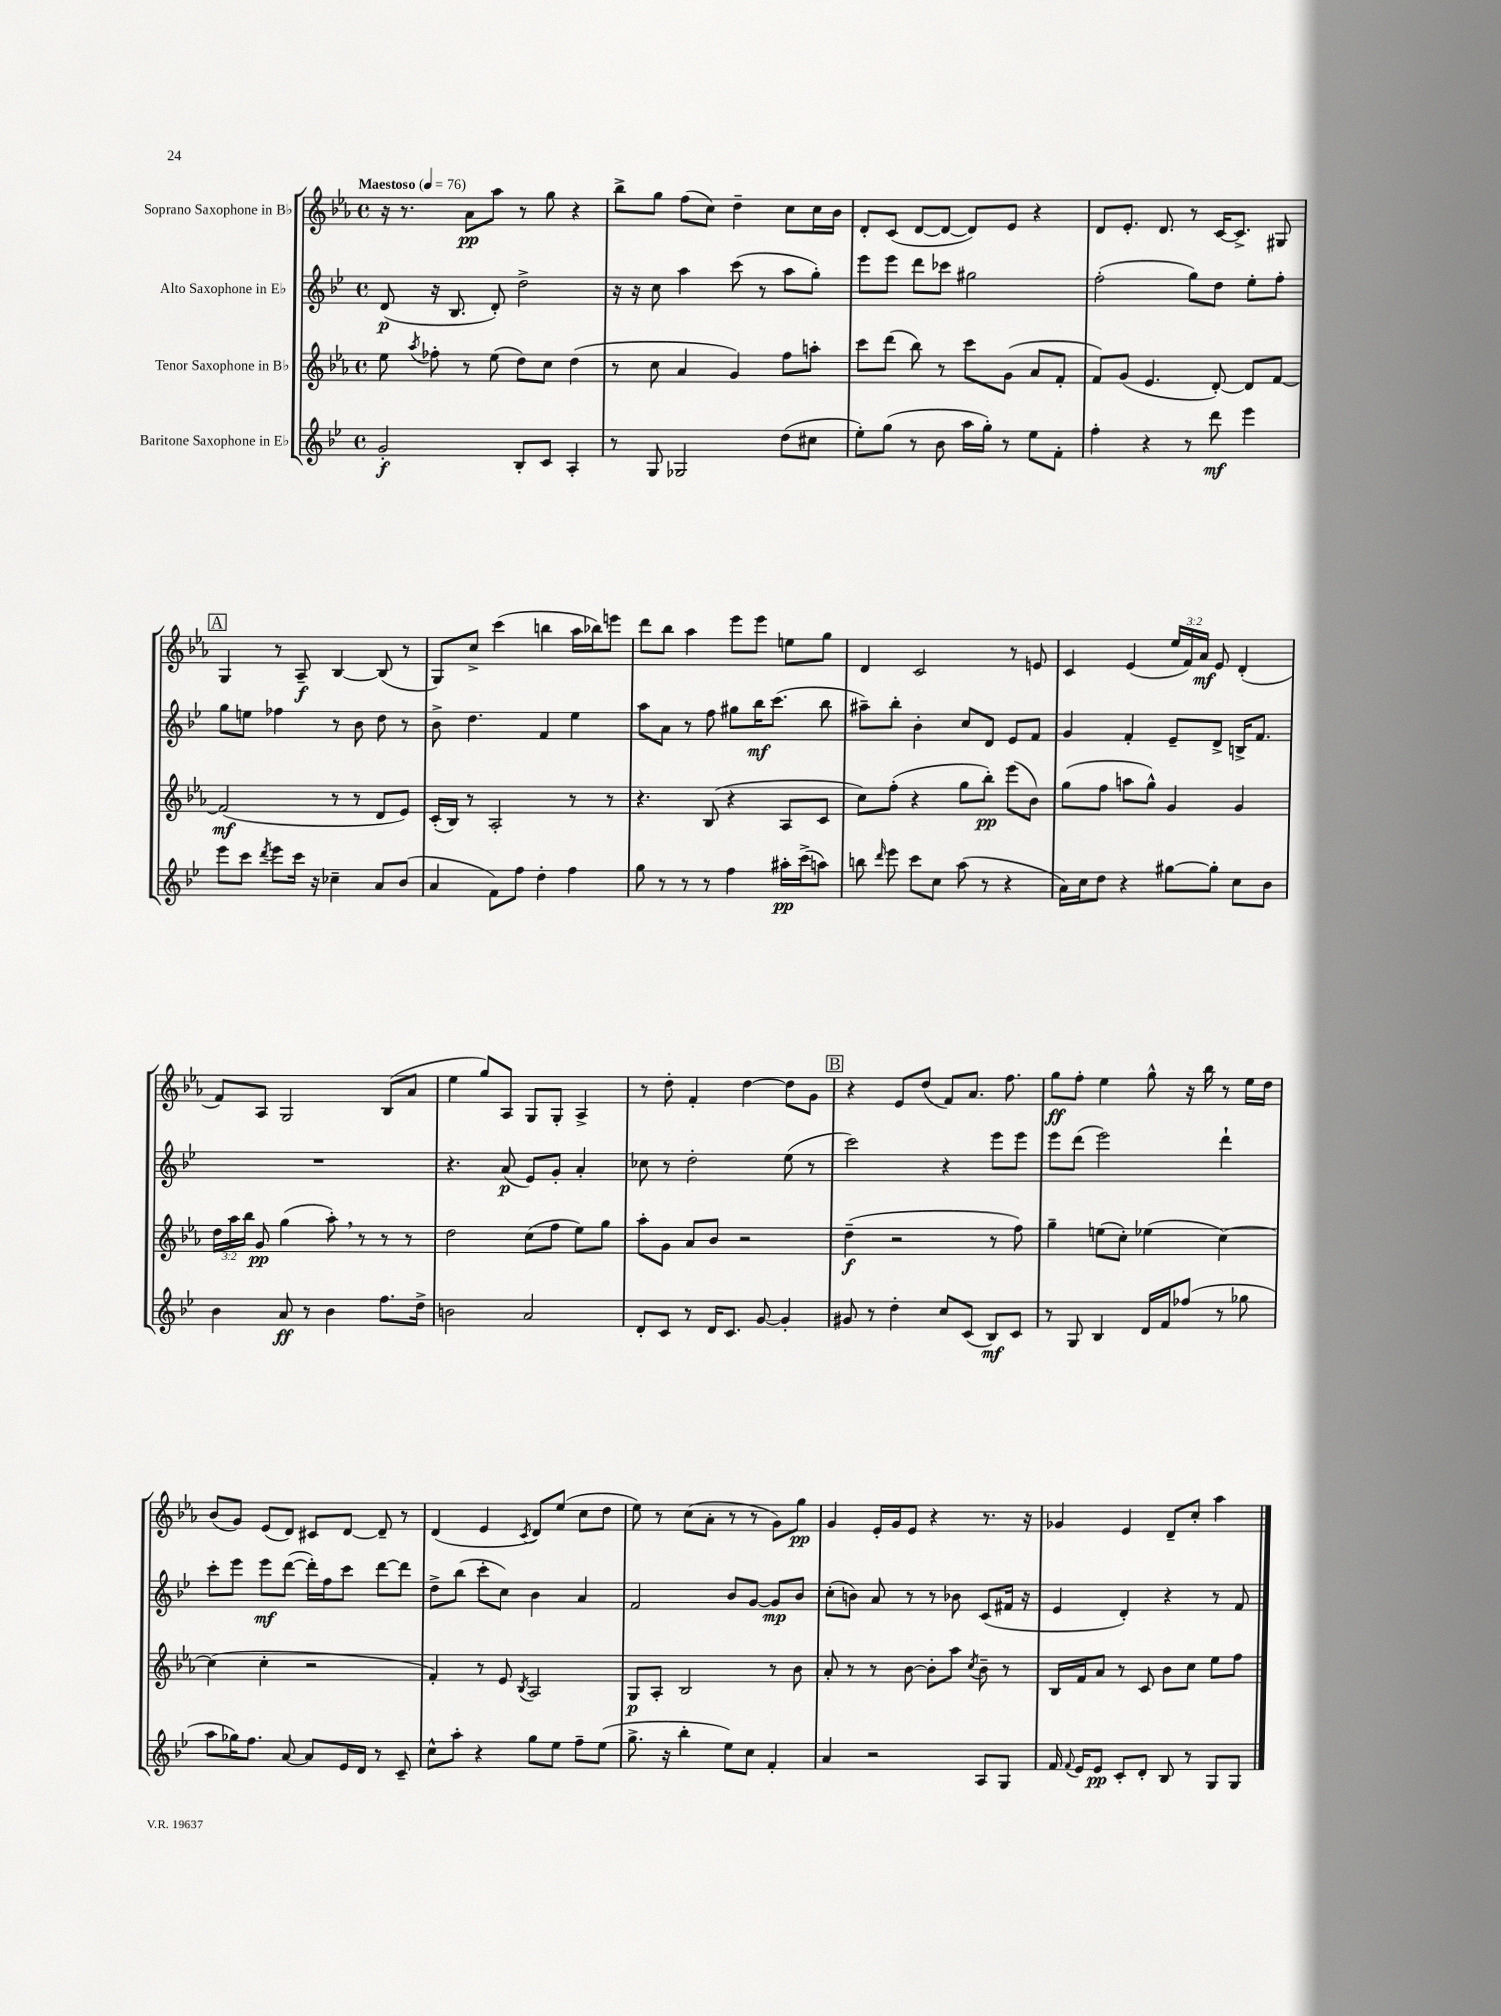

**kern	**dynam	**kern	**dynam	**kern	**dynam	**kern	**dynam
*part4	*part4	*part3	*part3	*part2	*part2	*part1	*part1
*staff4	*staff4	*staff3	*staff3	*staff2	*staff2	*staff1	*staff1
*I"Baritone Saxophone in E♭	*	*I"Tenor Saxophone in B♭	*	*I"Alto Saxophone in E♭	*	*I"Soprano Saxophone in B♭	*
*clefG2	*	*clefG2	*	*clefG2	*	*clefG2	*
*k[b-e-]	*	*k[b-e-a-]	*	*k[b-e-]	*	*k[b-e-a-]	*
*M4/4	*	*M4/4	*	*M4/4	*	*M4/4	*
*met(c)	*	*met(c)	*	*met(c)	*	*met(c)	*
*MM76	*	*MM76	*	*MM76	*	*MM76	*
=1	=1	=1	=1	=1	=1	=1	=1
!	!	!	!	!	!	!LO:TX:a:B:t=Maestoso	!
2g'/	f	8ee-\	.	(8d/	p	16r	.
.	.	.	.	.	.	8.r	.
.	.	8qaa-/	.	.	.	.	.
.	.	8ff-X'\	.	16r	.	.	.
.	.	.	.	8.B-/	.	.	.
.	.	8r	.	.	.	8a-\L	pp
.	.	(8ee-\	.	8d'/)	.	8aa-\J	.
8B-'/L	.	8dd\L)	.	2dd^\	.	8r	.
8c/J	.	8cc\J	.	.	.	8gg\	.
4A'/	.	(4dd\	.	.	.	4r	.
=2	=2	=2	=2	=2	=2	=2	=2
8r	.	8r	.	16r	.	8bb-^\L	.
.	.	.	.	16r	.	.	.
8G/	.	8cc\	.	8cc\	.	8gg\J	.
2G-X/	.	4a-/	.	4aa\	.	(8ff\L	.
.	.	.	.	.	.	8cc\J)	.
.	.	4g/)	.	(8ccc\	.	4dd~\	.
.	.	.	.	8r	.	.	.
(8dd\L	.	8ff\L	.	8aa\L	.	8cc\L	.
8cc#X\J	.	8aan'\J	.	8gg'\J)	.	16cc\L	.
.	.	.	.	.	.	16b-\JJ	.
=3	=3	=3	=3	=3	=3	=3	=3
8ee-'\L)	.	8ccc\L	.	8eee-\L	.	8d'/L	.
(8gg\J	.	(8ddd\J	.	8eee-\J	.	(8c/J	.
8r	.	8bb-\)	.	8ddd\L	.	[8d/L	.
8b-\	.	8r	.	8ccc-X\J	.	8d/J_	.
16aa\LL	.	8ccc\L	.	2gg#X\	.	8d/L])	.
16gg'\JJ)	.	.	.	.	.	.	.
8r	.	(8g\J	.	.	.	8e-/J	.
8ee-\L	.	8a-/L	.	.	.	4r	.
8f'\J	.	8f'/J	.	.	.	.	.
=4	=4	=4	=4	=4	=4	=4	=4
4ff'\	.	8f/L)	.	(2ff'\	.	8d/L	.
.	.	(8g/J	.	.	.	8.e-'/J	.
4r	.	4.e-/	.	.	.	.	.
.	.	.	.	.	.	8.d/	.
8r	.	.	.	8gg\L)	.	8r	.
8ddd\	mf	[8d'/)	.	8dd\J	.	[16c/KL	.
.	.	.	.	.	.	8.c^/J]	.
4eee-\	.	8d/L]	.	8ee-'\L	.	.	.
.	.	[8f/J	.	8ff'\J	.	8G#X/	.
!!LO:LB:g=z
!!LO:REH:place=s1:t=A
=5	=5	=5	=5	=5	=5	=5	=5
8eee-\L	.	(2f/]	mf	8gg\L	.	4G/	.
8ccc\J	.	.	.	8een\J	.	.	.
8qddd/	.	.	.	.	.	.	.
8eee-\L	.	.	.	4ff-X\	.	8r	.
16ccc\Jk	.	.	.	.	.	8A-~/	f
16r	.	.	.	.	.	.	.
4cc-X~\	.	8r	.	8r	.	[4B-/	.
.	.	8r	.	8b-\	.	.	.
8a/L	.	8d/L	.	8dd\	.	(8B-/]	.
(8b-/J	.	8e-/J)	.	8r	.	8r	.
=6	=6	=6	=6	=6	=6	=6	=6
4a/	.	(16c'/LL	.	8b-^\	.	8G/L)	.
.	.	16B-/JJ)	.	.	.	.	.
.	.	8r	.	4.dd\	.	8cc^/J	.
8f\L)	.	2A-'/	.	.	.	(4ccc\	.
8ff\J	.	.	.	.	.	.	.
4dd'\	.	.	.	4f/	.	4bbn\	.
4ff\	.	8r	.	4ee-\	.	16aa-\LL	.
.	.	.	.	.	.	16bb-X\J)	.
.	.	8r	.	.	.	8eeen\J	.
=7	=7	=7	=7	=7	=7	=7	=7
8gg\	.	4.r	.	8aa\L	.	8ddd\L	.
8r	.	.	.	8a\J	.	8bb-\J	.
8r	.	.	.	8r	.	4aa-\	.
8r	.	(8B-/	.	8ff\	.	.	.
4ff\	.	4r	.	8gg#X\L	.	8eee-\L	.
.	.	.	.	16bb-\K	mf	8eee-\J	.
.	.	.	.	(8.ccc\J	.	.	.
16aa#X'\LL	pp	8A-/L	.	.	.	8een\L	.
(16ccc^\J	.	.	.	.	.	.	.
8aan\J)	.	8c/J	.	8bb-\	.	8gg\J	.
=8	=8	=8	=8	=8	=8	=8	=8
8bbn\	.	8cc\L)	.	8aa#X~\L)	.	4d/	.
16qqddd/	.	.	.	.	.	.	.
8eee-\	.	(8ff'\J	.	8bb-'\J	.	.	.
8ccc\L	.	4r	.	4b-'\	.	2c/	.
8cc\J	.	.	.	.	.	.	.
(8aa\	.	8gg\L	.	8cc/L	.	.	.
8r	.	8bb-'\J)	pp	8d/J	.	.	.
4r	.	(8eee-\L	.	8e-/L	.	8r	.
.	.	8b-\J)	.	8f/J	.	8en/	.
=9	=9	=9	=9	=9	=9	=9	=9
16a\LL)	.	(8gg\L	.	4g/	.	4c/	.
16cc\J	.	.	.	.	.	.	.
8dd\J	.	8ff\J	.	.	.	.	.
4r	.	8aan\L	.	4f'/	.	(4e-/	.
.	.	8gg^^\J)	.	.	.	.	.
[8gg#X\L	.	4g/	.	8e-~/L	.	24ee-/LL	.
.	.	.	.	.	.	24f/)	.
.	.	.	.	.	.	24a-/JJ	mf
8gg#'\J]	.	.	.	8d^/J	.	8e-/	.
8cc\L	.	4g/	.	16Bn^/KL	.	(4d'/	.
.	.	.	.	8.f/J	.	.	.
8b-\J	.	.	.	.	.	.	.
!!LO:LB:g=z
=10	=10	=10	=10	=10	=10	=10	=10
4b-\	.	24dd\LL	.	1r	.	8f/L)	.
.	.	24aa-\	.	.	.	.	.
.	.	24bb-\JJ	.	.	.	.	.
.	.	8g/	pp	.	.	8A-/J	.
8a/	ff	(4gg\	.	.	.	2G/	.
8r	.	.	.	.	.	.	.
4b-\	.	8aa-',\)	.	.	.	.	.
.	.	8r	.	.	.	.	.
8.ff\L	.	8r	.	.	.	(8B-/L	.
.	.	8r	.	.	.	8a-/J	.
16dd^\Jk	.	.	.	.	.	.	.
=11	=11	=11	=11	=11	=11	=11	=11
2bn\	.	2dd\	.	4.r	.	4ee-\	.
.	.	.	.	.	.	8gg/L)	.
.	.	.	.	(8a/	p	8A-/J	.
2a/	.	(8cc\L	.	8e-/L)	.	8G/L	.
.	.	8ff\J	.	8g'/J	.	8G'/J	.
.	.	8ee-\L)	.	4a'/	.	4A-^/	.
.	.	8gg\J	.	.	.	.	.
=12	=12	=12	=12	=12	=12	=12	=12
8d'/L	.	8aa-'\L	.	8cc-X\	.	8r	.
8c/J	.	8g\J	.	8r	.	8dd'\	.
8r	.	8a-/L	.	2dd'\	.	4f'/	.
16d/KL	.	8b-/J	.	.	.	.	.
8.c/J	.	.	.	.	.	.	.
.	.	2r	.	.	.	[4dd\	.
[8g/	.	.	.	.	.	.	.
4g'/]	.	.	.	(8ee-\	.	8dd\L]	.
.	.	.	.	8r	.	8g\J	.
!!LO:REH:place=s1:t=B
=13	=13	=13	=13	=13	=13	=13	=13
8g#X/	.	(4dd~\	f	2ccc\)	.	4r	.
8r	.	.	.	.	.	.	.
4dd'\	.	2r	.	.	.	8e-/L	.
.	.	.	.	.	.	(8dd/J	.
8cc/L	.	.	.	4r	.	8f/L)	.
(8c/J	.	.	.	.	.	8.a-/J	.
8B-/L)	mf	8r	.	8eee-\L	.	.	.
.	.	.	.	.	.	8.ff\	.
8c/J	.	8ff\)	.	8eee-\J	.	.	.
=14	=14	=14	=14	=14	=14	=14	=14
8r	.	4gg~\	.	8eee-\L	.	8gg\L	ff
8G/	.	.	.	(8ddd\J	.	8ff'\J	.
4B-/	.	(8een\L	.	2eee-\)	.	4ee-\	.
.	.	8cc'\J)	.	.	.	.	.
16d/LL	.	(4ee-X\	.	.	.	8gg^^\	.
16f/J	.	.	.	.	.	.	.
(8ff-X/J	.	.	.	.	.	16r	.
.	.	.	.	.	.	16bb-\	.
8r	.	[4cc\)	.	4ddd`\	.	8r	.
8gg-X\	.	.	.	.	.	16ee-\LL	.
.	.	.	.	.	.	16dd\JJ	.
!!LO:LB:g=z
=15	=15	=15	=15	=15	=15	=15	=15
8aa\L	.	(4cc\]	.	8ccc'\L	.	(8b-/L	.
16gg-X\K)	.	.	.	8eee-\J	.	8g/J)	.
8.ff\J	.	.	.	.	.	.	.
.	.	4cc'\	.	8eee-\L	mf	(8e-/L	.
[8a/	.	.	.	([8ddd\J	.	8d/J)	.
8a/L]	.	2r	.	16ddd'\LL])	.	8c#X/L	.
.	.	.	.	16ff\J	.	.	.
16e-/L	.	.	.	8ccc\J	.	[8d/J	.
16d/JJ	.	.	.	.	.	.	.
8r	.	.	.	[8ddd\L	.	8d~/]	.
8c~/	.	.	.	8ddd\J]	.	8r	.
=16	=16	=16	=16	=16	=16	=16	=16
8cc^^\L	.	4f'/)	.	8dd^\L	.	(4d/	.
8aa'\J	.	.	.	(8bb-\J	.	.	.
4r	.	8r	.	8ccc'\L	.	4e-/	.
.	.	8e-/	.	8cc\J)	.	.	.
.	.	8qB-/	.	.	.	8qc/	.
8gg\L	.	2A-/	.	4b-\	.	8d/L)	.
8ee-\J	.	.	.	.	.	(8ee-/J	.
8ff~\L	.	.	.	4a/	.	8cc\L	.
(8ee-\J	.	.	.	.	.	8dd\J	.
=17	=17	=17	=17	=17	=17	=17	=17
8.gg^\	.	8G/L	p	2f/	.	8ee-\)	.
.	.	8A-'/J	.	.	.	8r	.
16r	.	.	.	.	.	.	.
4bb-'\	.	2B-/	.	.	.	(8cc\L	.
.	.	.	.	.	.	8a-'\J	.
8ee-\L)	.	.	.	8b-/L	.	8r	.
8cc\J	.	.	.	[8g/J	.	8r	.
4f'/	.	8r	.	8g/L]	mp	8g\L)	.
.	.	8b-\	.	8b-/J	.	8gg\J	pp
=18	=18	=18	=18	=18	=18	=18	=18
4a/	.	8a-'/	.	(8cc'\L	.	4g/	.
.	.	8r	.	8bn\J)	.	.	.
2r	.	8r	.	8a/	.	16e-'/LL	.
.	.	.	.	.	.	16g/J	.
.	.	[8b-\	.	8r	.	8e-/J	.
.	.	8b-'\L]	.	8r	.	4r	.
.	.	8aa-\J	.	8b-X\	.	.	.
.	.	8qcc/	.	.	.	.	.
8A/L	.	8b-~\	.	(8c/L	.	8.r	.
8G/J	.	8r	.	16f#X/Jk	.	.	.
.	.	.	.	16r	.	16r	.
=19	=19	=19	=19	=19	=19	=19	=19
16f/	.	16B-/LL	.	4e-/	.	4g-X/	.
8qqf/	.	.	.	.	.	.	.
16e-/KL	.	16f/J	.	.	.	.	.
8e-/J	pp	8a-/J	.	.	.	.	.
8c'/L	.	8r	.	4d'/)	.	4e-/	.
8d'/J	.	8c/	.	.	.	.	.
8B-/	.	8b-\L	.	4r	.	8d~/L	.
8r	.	8cc\J	.	.	.	8cc'/J	.
8G/L	.	8ee-\L	.	8r	.	4aa-\	.
8G/J	.	8ff\J	.	8f/	.	.	.
==	==	==	==	==	==	==	==
*-	*-	*-	*-	*-	*-	*-	*-
